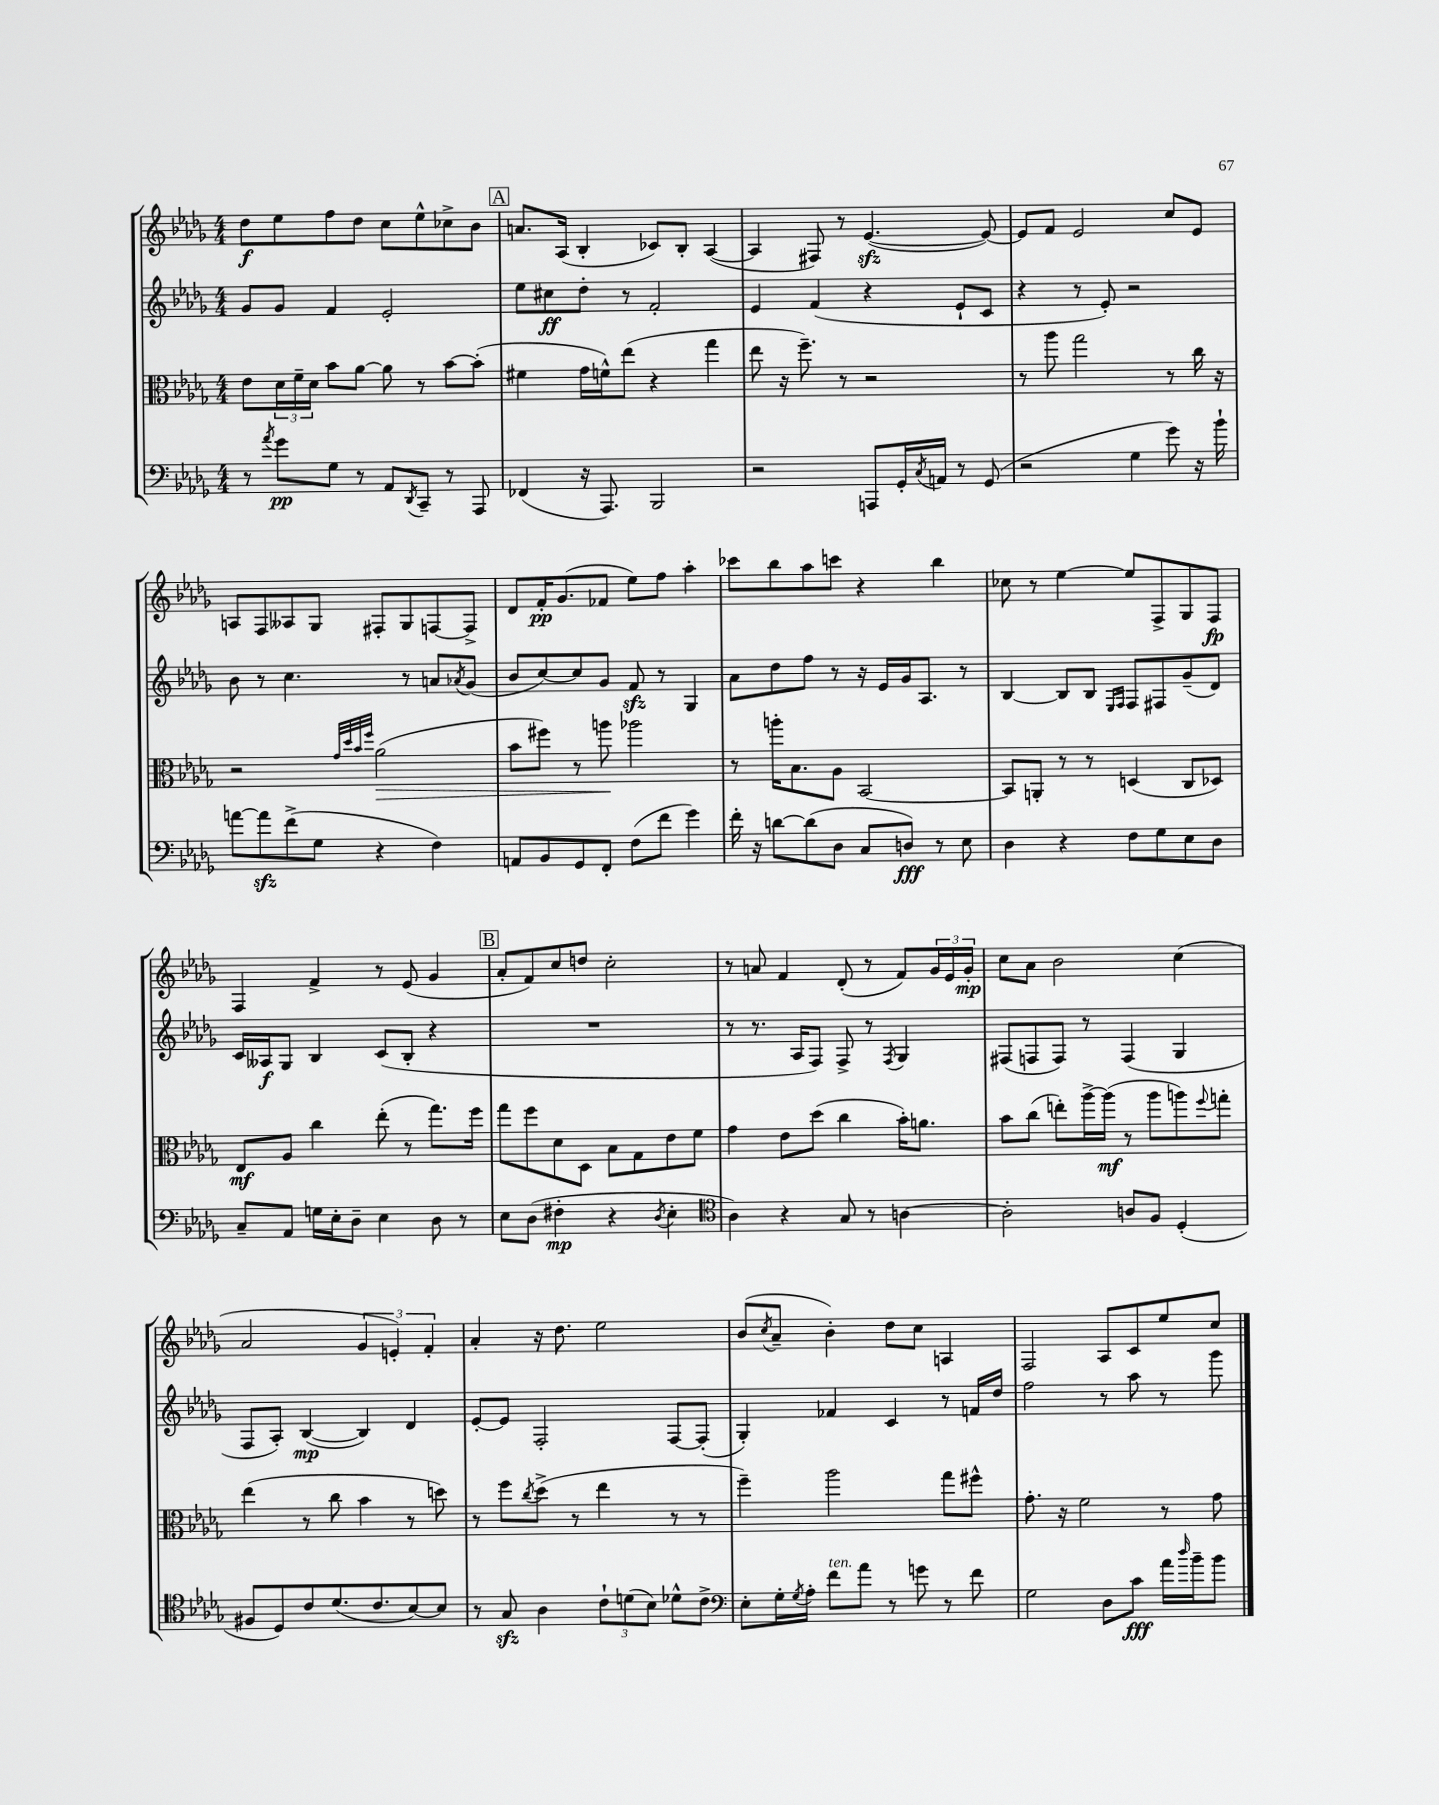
<<
\new StaffGroup <<
\new Staff = "s0" {
    \clef treble \key des \major \numericTimeSignature \time 4/4
    des''8\f ees''8 f''8 des''8 c''8 ees''8-^ ces''8-> bes'8 |
    \mark \markup { \box "A" } a'8. aes16( bes4-. ces'8) bes8-. aes4~( |
    aes4 fis8) r8 ees'4.~\sfz( ees'8~) |
    ees'8 f'8 ees'2 c''8 ees'8 |
    a8 f8 aeses8 ges8 fis8-. ges8 f8~ f8-> |
    des'8 f'16-.\pp ges'8.( fes'8 ees''8) f''8 aes''4-. |
    ces'''8 bes''8 aes''8 c'''8 r4 bes''4 |
    ces''8 r8 ees''4~ ees''8 f8-> ges8 f8\fp |
    f4 f'4-> r8 ees'8( ges'4 |
    \mark \markup { \box "B" } aes'8-. f'8) c''8 d''8 c''2-. |
    r8 a'8 f'4 des'8-.( r8 f'8) \tuplet 3/2 { ges'16 ees'16 ges'16-.\mp } |
    c''8 aes'8 bes'2 c''4( |
    aes'2 \tuplet 3/2 { ges'4 e'4-.) f'4-. } |
    aes'4-. r16 des''8. ees''2 |
    bes'8( \acciaccatura { c''8 } aes'8-- bes'4-.) des''8 c''8 a4 |
    f2 aes8 c'8 ees''8 c''8 \bar "|." |
}
\new Staff = "s1" {
    \clef treble \key des \major \numericTimeSignature \time 4/4
    ges'8 ges'8 f'4 ees'2-. |
    \mark \markup { \box "A" } ees''8 cis''8\ff des''8-. r8 f'2-. |
    ees'4 f'4( r4 ees'8-! c'8 |
    r4 r8 ees'8-.) r2 |
    bes'8 r8 c''4. r8 a'8 \acciaccatura { aes'8 } ges'8( |
    bes'8 c''8~) c''8 ges'8 f'8\sfz r8 ges4 |
    aes'8 des''8 f''8 r8 r16 ees'16 ges'16 aes8. r8 |
    bes4~ bes8 bes8 \grace { ees16 f16 } f8 fis8 ges'8--( des'8) |
    c'16 aeses16\f ges8 bes4 c'8( bes8-. r4 |
    \mark \markup { \box "B" } R1 |
    r8 r8. aes16 f8) f8-> r8 \acciaccatura { f8 } ges4 |
    fis8( f8 f8) r8 f4( ges4 |
    f8 aes8-.) bes4~\mp( bes4) des'4 |
    ees'8~-. ees'8 f2-. f8~ f8-.( |
    ges4-.) fes'4 c'4 r8 f'16 des''16 |
    f''2 r8 aes''8 r8 ges'''8 \bar "|." |
}
\new Staff = "s2" {
    \clef alto \key des \major \numericTimeSignature \time 4/4
    ees'8 \tuplet 3/2 { des'16 f'16-- des'16 } bes'8 aes'8~ aes'8 r8 bes'8~ bes'8-.( |
    \mark \markup { \box "A" } fis'4 ges'16 f'16-^) ees''8( r4 ges''4 |
    ees''8 r16 f''8.--) r8 r2 |
    r8 aes''8 ges''2 r8 c''16 r16 |
    r2 \grace { ges'32 des''32 bes'32 f''32 } aes'2\>( |
    bes'8 fis''8) r8 a''8\! aes''2 |
    r8 a''16-. bes8. aes8 bes,2~ |
    bes,8 a,8-. r8 r8 d4( c8 des8) |
    ees8\mf aes8 c''4 ees''8-.( r8 ges''8.) f''16 |
    \mark \markup { \box "B" } ges''8 f''8 des'8 des8 bes8 ges8 ees'8 f'8 |
    ges'4 ees'8 des''8( c''4 bes'16-.) a'8. |
    bes'8 c''8( e''8-.) aes''16~-> aes''16\mf( r8 aes''8 a''8) \appoggiatura { f''8 } g''8-. |
    ees''4( r8 c''8 bes'4 r8 d''8) |
    r8 f''8 \acciaccatura { c''8 } des''8->( r8 ees''4 r8 r8 |
    f''4--) aes''2 ges''8 fis''8-^ |
    ges'8.-. r16 f'2 r8 ges'8 \bar "|." |
}
\new Staff = "s3" {
    \clef bass \key des \major \numericTimeSignature \time 4/4
    r8 \acciaccatura { aes'8 } ges'8\pp ges8 r8 aes,8 \acciaccatura { des,8 } c,8-- r8 aes,,8 |
    \mark \markup { \box "A" } fes,4( r16 aes,,8.) bes,,2 |
    r2 a,,8 ges,16-. \acciaccatura { c8 } a,16 r8 ges,8( |
    r2 ges4 ges'8) r16 bes'16-! |
    a'8~ a'8\sfz f'8->( ges8 r4 f4) |
    a,8 bes,8 ges,8 f,8-. f8( f'8 ges'4) |
    f'16-. r16 d'8~ d'8( des8 c8 d8\fff) r8 ees8 |
    des4 r4 f8 ges8 ees8 des8 |
    c8-- aes,8 g16 ees16-. des8-- ees4 des8 r8 |
    \mark \markup { \box "B" } ees8 des8( fis4-.\mp r4 \acciaccatura { des8 } ees4-. |
    \clef tenor aes4) r4 ges8 r8 a4~ |
    a2-. a8 f8 des4-.( |
    fis8 des8) c'8 des'8.( c'8. bes8~) bes8 |
    r8 ges8\sfz aes4 \tuplet 3/2 { c'8-! d'8( bes8) } des'8-^ c'8-> |
    \clef bass ees8-. ges16-. \acciaccatura { ges8 } aes16-. f'8^\markup { \italic "ten." } aes'8 r8 g'8 r8 f'8 |
    ges2 des8 c'8\fff aes'16 \grace { des''16 } bes'16-- bes'8 \bar "|." |
}
>>
>>
\layout { \context { \Score \remove "Bar_number_engraver" } }
